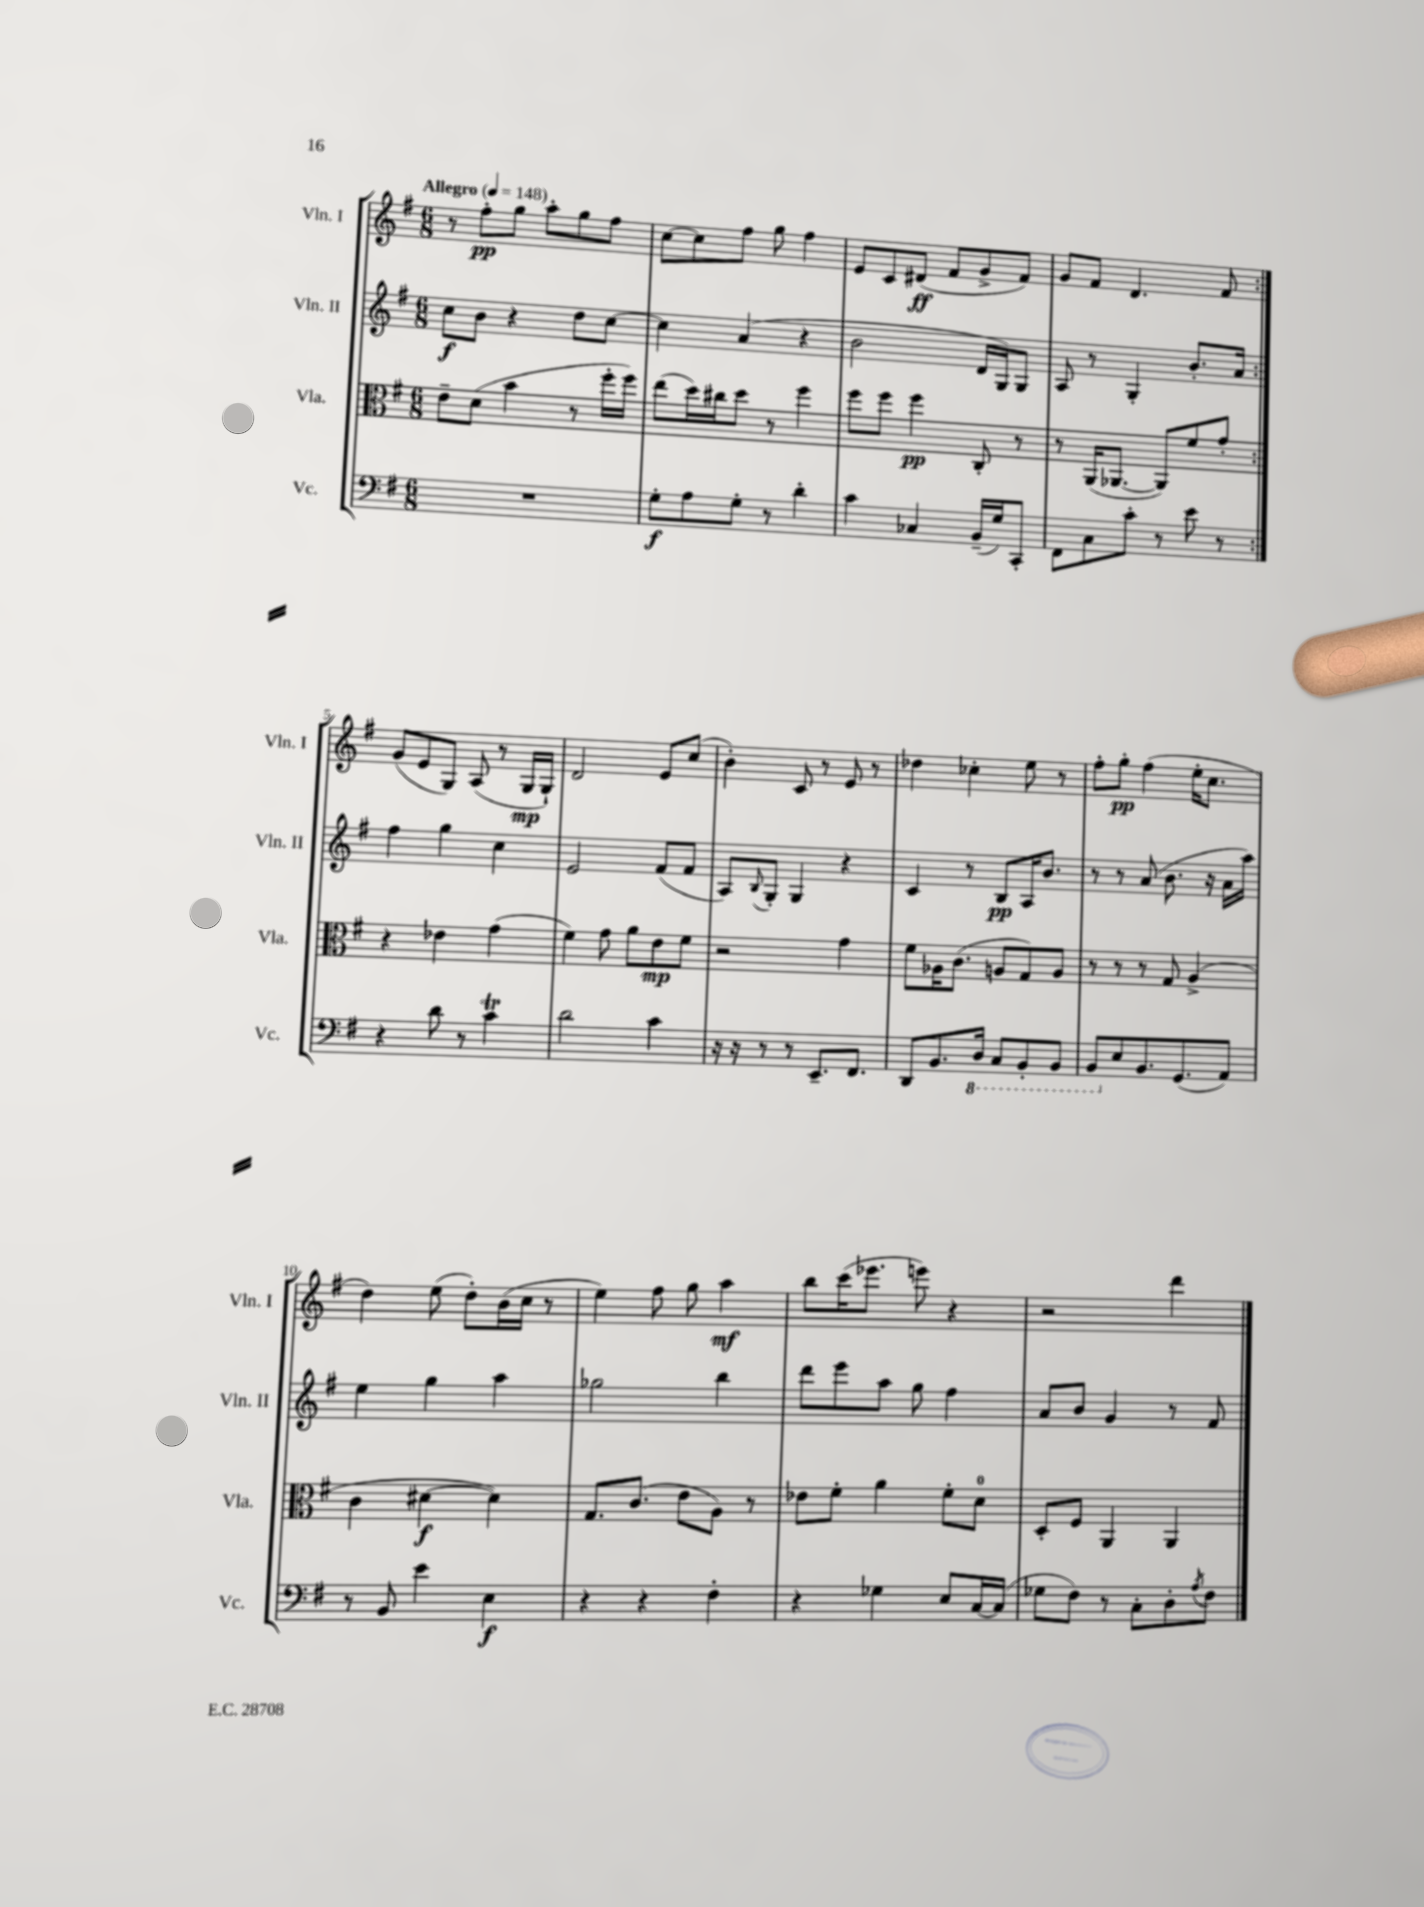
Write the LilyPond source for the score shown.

<<
\new StaffGroup <<
\new Staff = "s0" \with { instrumentName = "Vln. I" shortInstrumentName = "Vln. I" } {
    \clef treble \key g \major \numericTimeSignature \time 6/8 \tempo "Allegro" 4 = 148
    \repeat volta 2 { r8 fis''8-.\pp g''8 a''8-. g''8 fis''8 |
    c''8~ c''8 fis''8 g''8 fis''4 |
    e'8 c'8 dis'8\ff( fis'8 g'8-> fis'8) |
    g'8 fis'8 d'4. fis'8 | }
    g'8( e'8 g8) a8( r8 g16\mp g16-!) |
    d'2 e'8 c''8( |
    b'4-.) c'8 r8 e'8 r8 |
    des''4 ces''4-. e''8 r8 |
    fis''8-. g''8-.\pp fis''4( e''16-. c''8. |
    d''4) e''8( d''8-.) b'16( c''16 r8 |
    e''4) fis''8 g''8 a''4\mf |
    b''8 c'''16( ees'''8. e'''8) r4 |
    r2 d'''4 \bar "|." |
}
\new Staff = "s1" \with { instrumentName = "Vln. II" shortInstrumentName = "Vln. II" } {
    \clef treble \key g \major \numericTimeSignature \time 6/8
    \repeat volta 2 { c''8\f b'8 r4 d''8 c''8~ |
    c''4 a'4( r4 |
    b'2 d'16 g16) g8 |
    a8 r8 g4-. b'8.-. a'16 | }
    fis''4 g''4 c''4 |
    e'2 fis'8( fis'8 |
    a8) \appoggiatura { b8 } g8-. g4 r4 |
    c'4 r8 b8\pp a16 b'8. |
    r8 r8 a'8( b'8. r16 a'16 a''16) |
    e''4 g''4 a''4 |
    ges''2 b''4 |
    d'''8 e'''8 a''8 g''8 fis''4 |
    a'8 b'8 g'4 r8 fis'8 \bar "|." |
}
\new Staff = "s2" \with { instrumentName = "Vla." shortInstrumentName = "Vla." } {
    \clef alto \key g \major \numericTimeSignature \time 6/8
    \repeat volta 2 { e'8-- d'8( b'4 r8 fis''16-. fis''16) |
    e''8( d''16) cis''16 d''8 r8 fis''4 |
    fis''8 fis''8 fis''4\pp c8-. r8 |
    r8 a,16( aes,8.~ aes,8) fis'8 g'8-. | }
    r4 ees'4 g'4( |
    fis'4) g'8 a'8 e'8\mp fis'8 |
    r2 g'4 |
    fis'8 aes16 c'8.( a8 g8) a8 |
    r8 r8 r8 g8 a4->( |
    c'4 dis'4~\f dis'4) |
    g8. c'8.( e'8 a8) r8 |
    ees'8 fis'8-. a'4 fis'8-. d'8-0 |
    d8-. fis8 a,4 a,4 \bar "|." |
}
\new Staff = "s3" \with { instrumentName = "Vc." shortInstrumentName = "Vc." } {
    \clef bass \key g \major \numericTimeSignature \time 6/8
    \repeat volta 2 { R2. |
    g8-.\f a8 g8-. r8 d'4-. |
    c'4 ces4 b,16--( g16) c,8-. |
    fis,8 c8 c'8-. r8 e'8 r8 | }
    r4 d'8 r8 c'4\trill |
    d'2 c'4 |
    r16 r16 r8 r8 e,8.-- fis,8. |
    d,8 b,8. \ottava #-1 d,16 c,8 b,,8-. b,,8 |
    b,,8 \ottava #0 e8 b,8. g,8.( a,8) |
    r8 b,8 e'4 e4\f |
    r4 r4 fis4-. |
    r4 ges4 e8 c16~ c16( |
    ges8 fis8) r8 c8-. d8-. \acciaccatura { a8 } fis8 \bar "|." |
}
>>
>>
